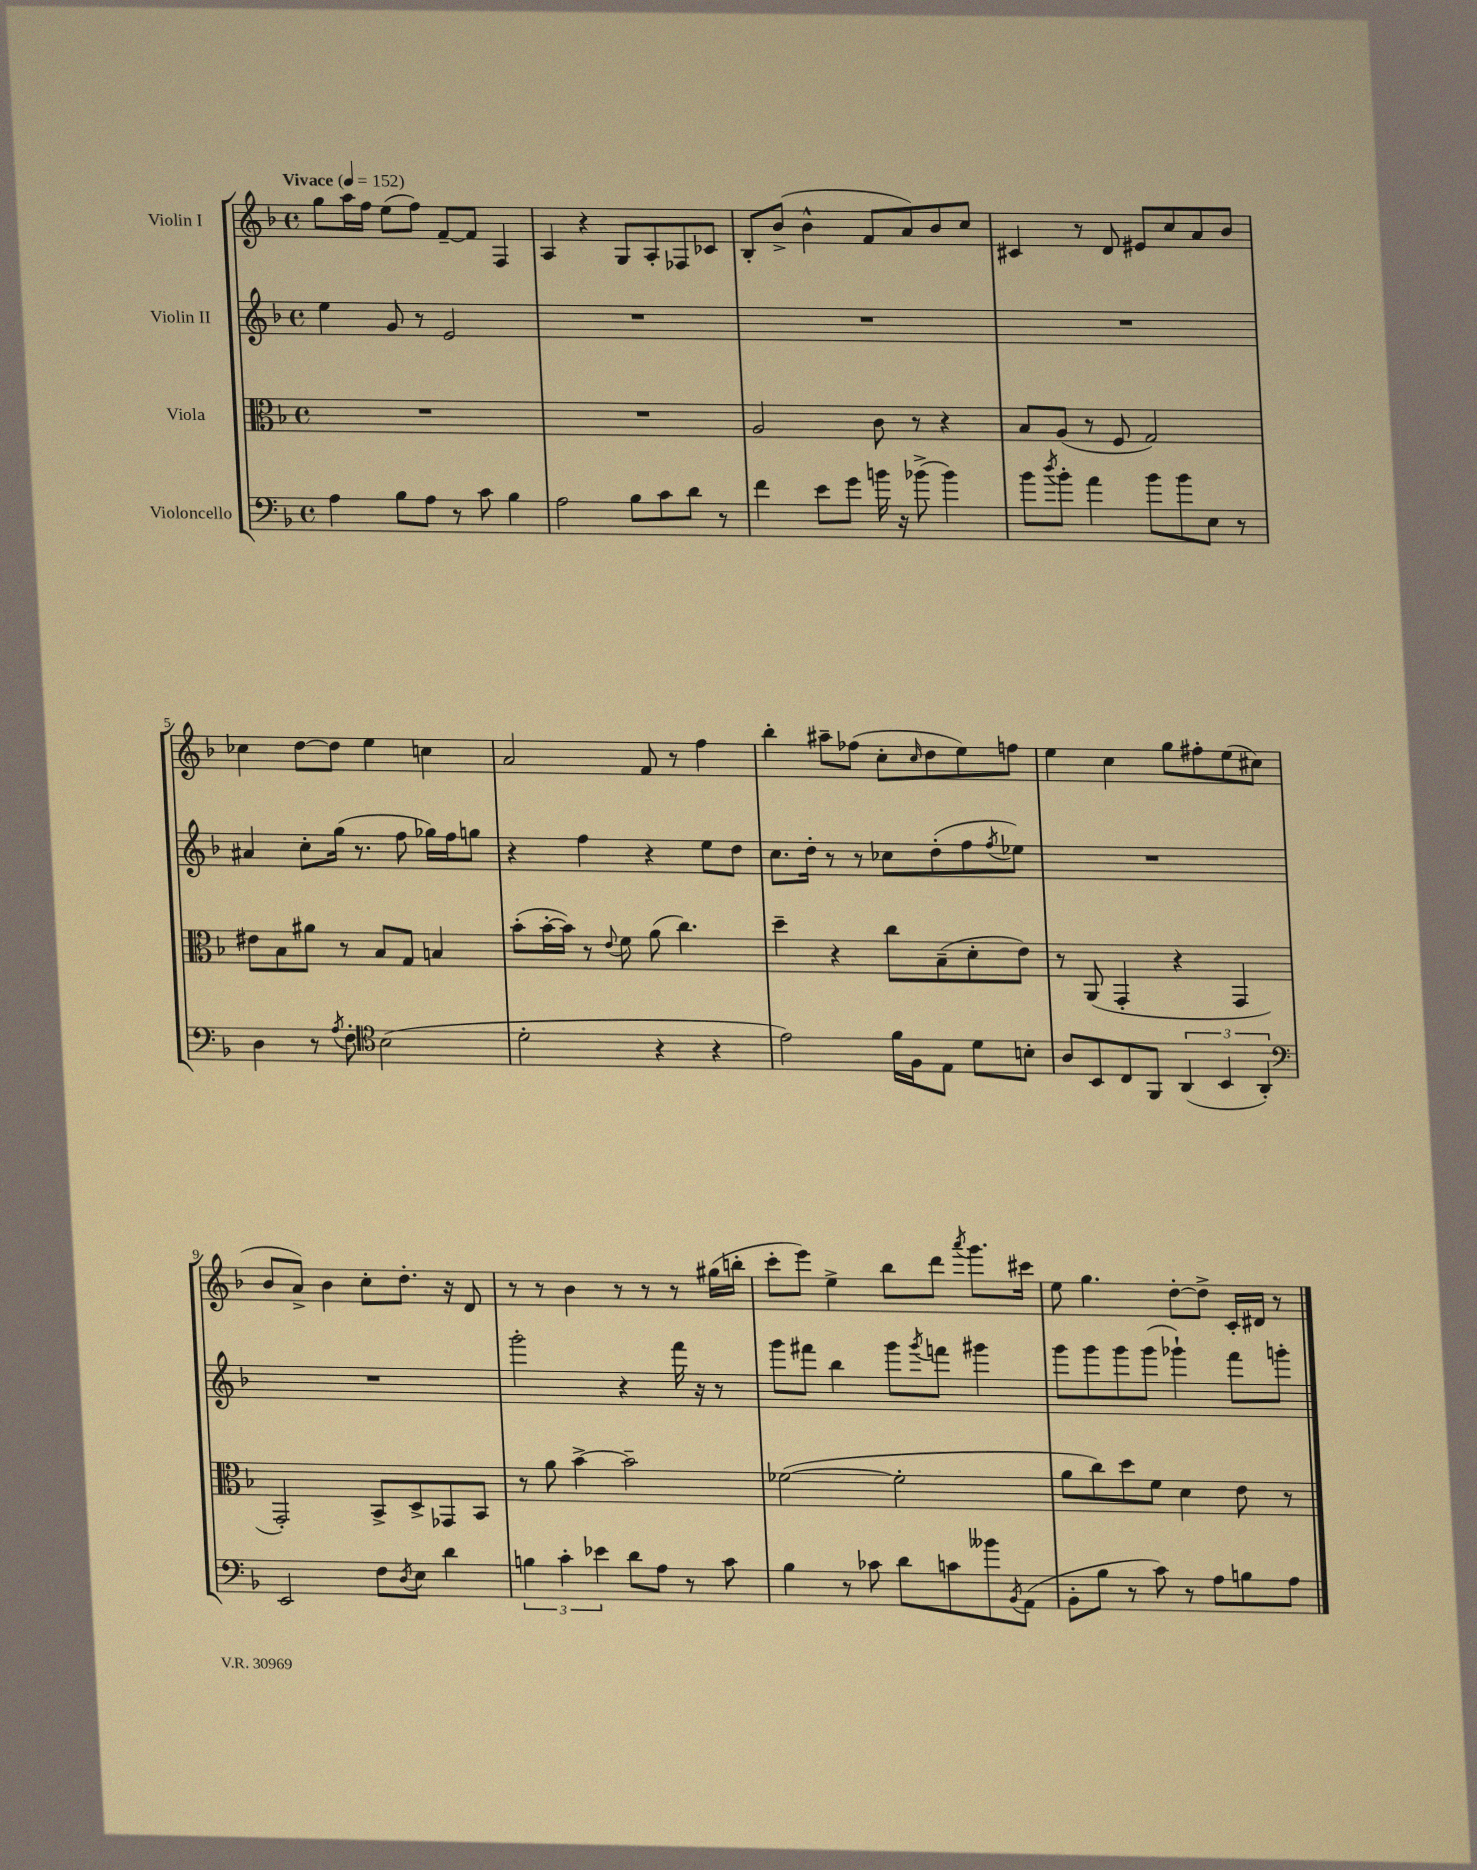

**kern	**kern	**kern	**kern
*staff4	*staff3	*staff2	*staff1
*clefF4	*clefC3	*clefG2	*clefG2
*k[b-]	*k[b-]	*k[b-]	*k[b-]
*M4/4	*M4/4	*M4/4	*M4/4
*met(c)	*met(c)	*met(c)	*met(c)
*MM152	*MM152	*MM152	*MM152
4A\	1r	4ee\	8gg\L
.	.	.	16aa\L
.	.	.	16ff\JJ
8B-\L	.	8g/	(8ee\L
8A\J	.	8r	8ff\J)
8r	.	2e/	[8f~/L
8c\	.	.	8f/]J
4B-\	.	.	4F/
=	=	=	=
2A\	1r	1r	4A/
.	.	.	4r
8B-\L	.	.	8G/L
8c\	.	.	8A'/
8d\J	.	.	8F-/
8r	.	.	8c-/J
=	=	=	=
4f\	2A/	1r	8B-'/L
.	.	.	(8b-^/J
8e\L	.	.	4b-^^\
8g\J	.	.	.
16b\	8c\	.	8f/L
16r	.	.	.
(8b-^\	8r	.	8a/)
4b-\)	4r	.	8b-/
.	.	.	8cc/J
=	=	=	=
8b-\L	8B-/L	1r	4c#/
8qdd/	.	.	.
8b-'\J	(8A/J	.	.
4a\	8r	.	8r
.	8F/	.	8d/
8b-\L	2G/)	.	8e#/L
8b-\	.	.	8cc/
8E\J	.	.	8a/
8r	.	.	8b-/J
=	=	=	=
4D\	8e#\L	4a#/	4cc-\
.	8B-\	.	.
8r	8a#\J	8cc'\L	[8dd\L
8qA/	.	.	.
8F'\	8r	(16gg\Jk	8dd\]J
.	.	8.r	.
*clefC4	*	*	*
(2B-\	8B-/L	.	4ee\
.	8G/J	8ff\	.
.	4B/	16gg-\LL)	4cc\
.	.	16ff\J	.
.	.	8gg\J	.
=	=	=	=
2d'\	(8b-'\L	4r	2a/
.	[16b-'\L	.	.
.	16b-\]JJ)	.	.
.	8r	4ff\	.
.	8qqe/	.	.
.	8f\	.	.
4r	(8a\	4r	8f/
.	4.cc\)	.	8r
4r	.	8ee\L	4ff\
.	.	8dd\J	.
=	=	=	=
2e\)	4dd~\	8.cc\L	4bb-'\
.	.	16dd'\Jk	.
.	4r	8r	8aa#~\L
.	.	8r	(8ff-\J
16f\LL	8cc\L	8cc-\L	8cc'\L
16F\J	.	.	.
.	.	.	16qqcc/
8E\J	(8B-~\	(8dd'\	8dd\
8d\L	8d'\	8ff\	8ee\)
.	.	8qff/	.
8B'\J	8e\J)	8ee-\J)	8ff\J
=	=	=	=
8A/L	8r	1r	4ee\
8BB-/	(8AA/	.	.
8C/	4GG'/	.	4cc\
8FF/J	.	.	.
(6AA/	4r	.	8gg\L
.	.	.	8ff#'\
6BB-/	.	.	.
.	4GG/	.	(8ee\
6AA'/)	.	.	.
.	.	.	8cc#\J
=	=	=	=
*clefF4	*	*	*
2EE/	2GG'/)	1r	8b-/L
.	.	.	8a^/J)
.	.	.	4b-\
8F\L	8BB-^/L	.	8cc'\L
8qD/	.	.	.
8E\J	8D^/	.	8.dd'\J
4d\	8GG-/	.	.
.	.	.	16r
.	8BB-/J	.	8d/
=	=	=	=
6B\	8r	2ggg'\	8r
.	8a\	.	8r
6c'\	.	.	.
.	[4b-^\	.	4b-\
6e-\	.	.	.
8d\L	2b-~\]	4r	8r
8A\J	.	.	8r
8r	.	16fff\	8r
.	.	16r	.
8c\	.	8r	(16gg#\LL
.	.	.	16bb'\JJ
=	=	=	=
4B-\	([2f-\	8ggg\L	8ccc'\L
.	.	8fff#\J	8eee\J)
8r	.	4bb-\	4ee^\
8c-\	.	.	.
8d\L	2f-'\]	8ggg\L	8bb-\L
.	.	8qggg/	.
8c\	.	8fff\J	8ddd\J
.	.	.	8qaaa/
8b--\	.	4ggg#\	8.ggg\L
8qBB-/	.	.	.
(8AA\J	.	.	.
.	.	.	16ccc#\Jk
=	=	=	=
8BB-'\L	8a\L	8ggg\L	8ee\
8B-\J	8cc\)	8ggg\	4.gg\
8r	8dd\	8ggg\	.
8c\)	8f\J	(8ggg\J	.
8r	4d\	4ggg-`\)	[8dd'\L
8A\L	.	.	8dd^\]J
8B\	8e\	8fff\L	16c'/LL
.	.	.	16d#/JJ
8A\J	8r	8ggg'\J	8r
==	==	==	==
*-	*-	*-	*-
